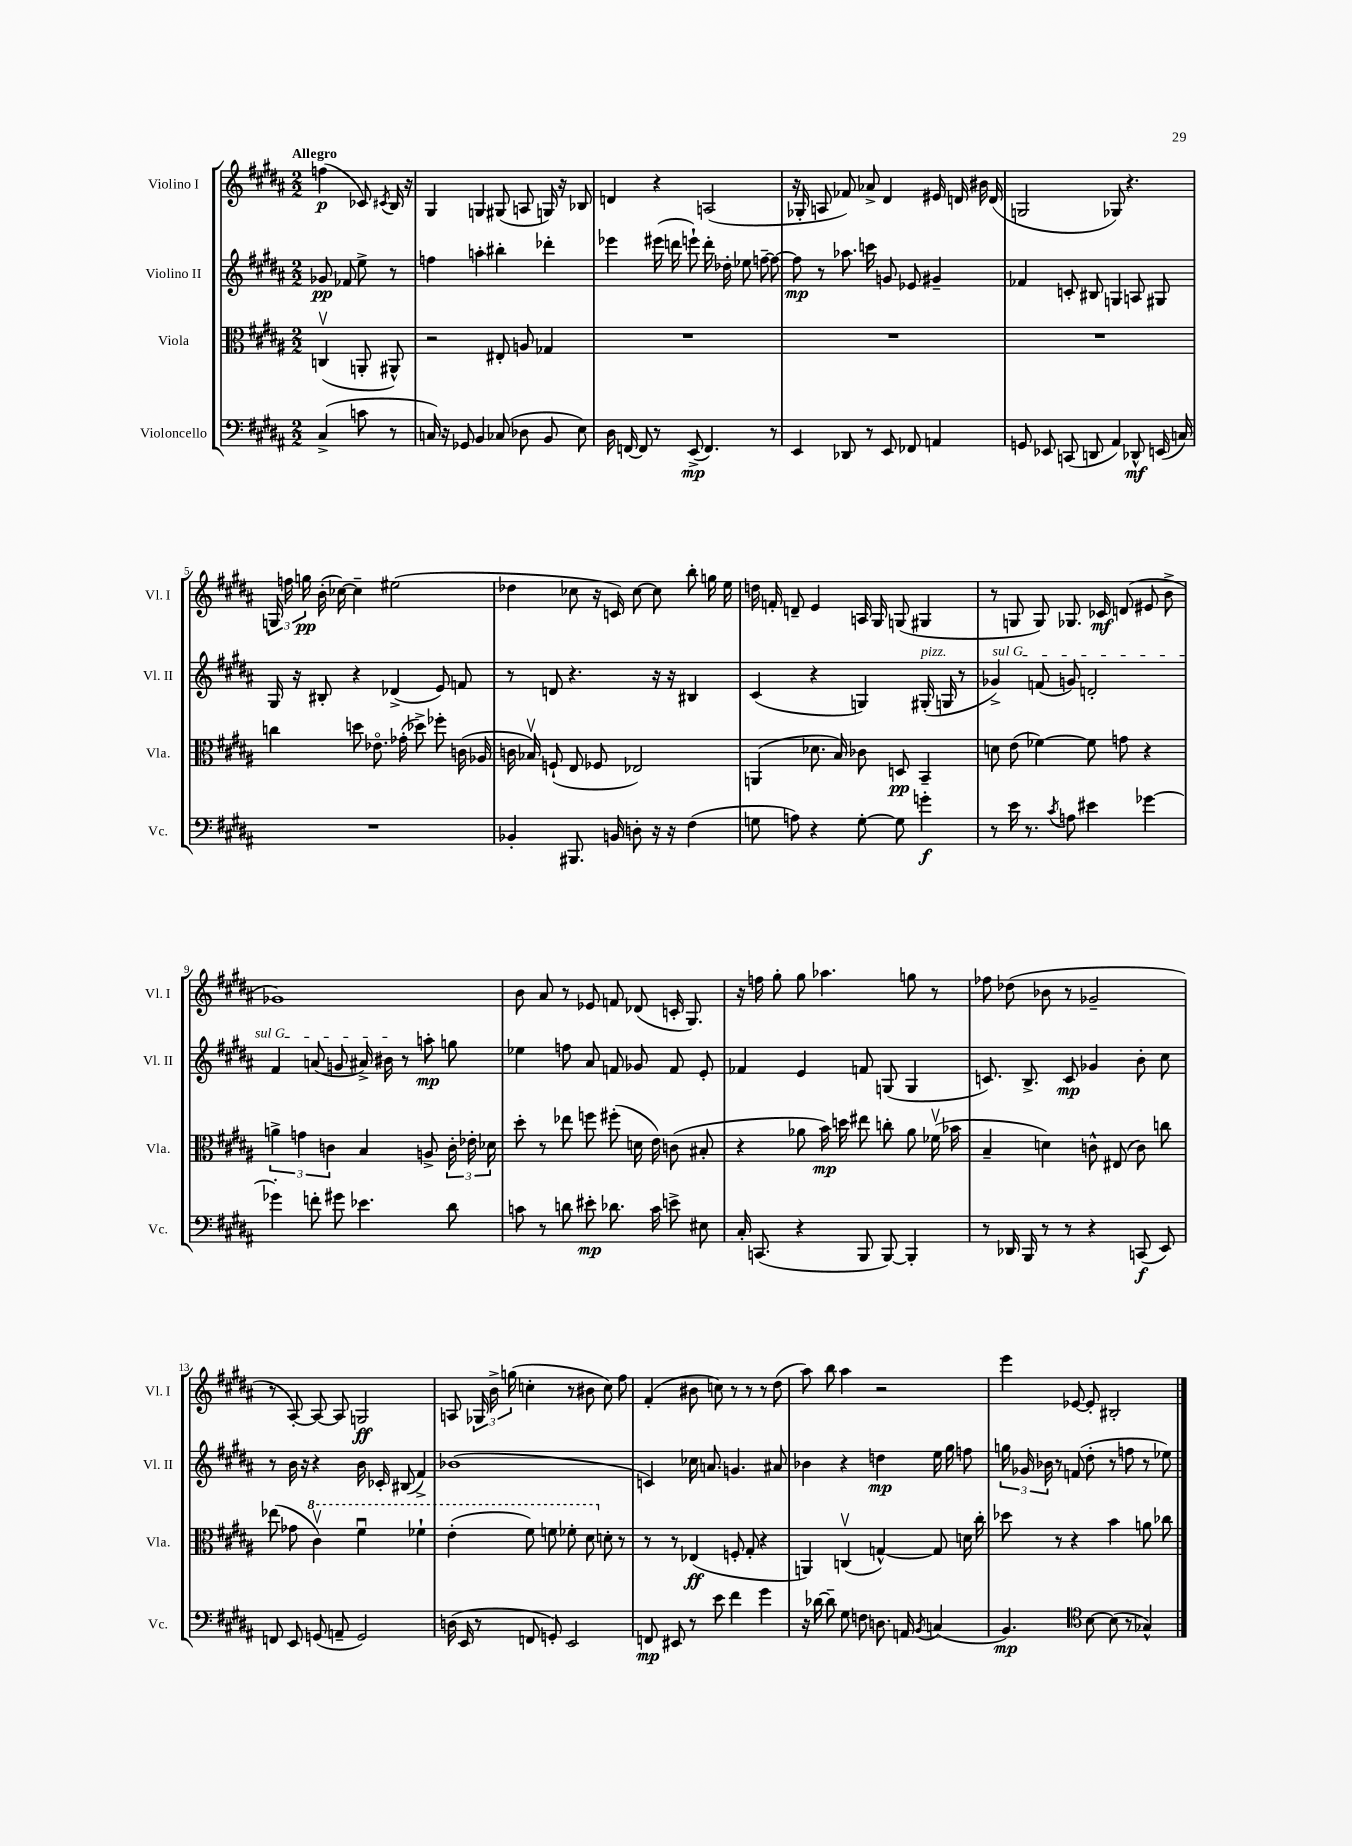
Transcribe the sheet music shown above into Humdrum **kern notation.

**kern	**kern	**kern	**kern
*staff4	*staff3	*staff2	*staff1
*clefF4	*clefC3	*clefG2	*clefG2
*k[f#c#g#d#a#]	*k[f#c#g#d#a#]	*k[f#c#g#d#a#]	*k[f#c#g#d#a#]
*M2/2	*M2/2	*M2/2	*M2/2
(4C#^	(4Cv	8g-	(4ff
.	.	8f-	.
8c	8AA'	8ee^	8c-)
.	.	.	8qc#
8r	8AA#^^)	8r	16B
.	.	.	16r
=	=	=	=
16C)	2r	4ff	4G#
16r	.	.	.
8GG-	.	.	.
4BB	.	4aa'	4G
(8C-	8E#'	4bb#'	(8G#
8D-	8A	.	8A
8BB	4G-	4ddd-'	16G)
.	.	.	16r
8E)	.	.	8B-
=	=	=	=
16D#	1r	4eee-	4d
[16FF	.	.	.
8FF]	.	.	.
8r	.	(16eee#	4r
.	.	16ddd	.
(8EE^	.	8eee`)	.
4.FF)	.	16ddd'	(2A
.	.	16dd-'	.
.	.	8ee-	.
.	.	[8ff~	.
8r	.	8ff_	.
=	=	=	=
4EE	1r	8ff]	16r
.	.	.	16G-'
.	.	8r	8A
8DD-	.	8.aa-	8f-)
8r	.	.	8a-^
.	.	16ccc	.
8EE	.	8g	4d#
8FF-	.	8e-	.
4AA	.	4g#~	16e#
.	.	.	16d
.	.	.	16b#
.	.	.	(16d
=	=	=	=
8GG	1r	4f-	2G
8EE-	.	.	.
(8CC	.	8c'	.
8DD	.	8B#	.
4AA#)	.	4G	8G-)
.	.	.	4.r
8DD-^^	.	8A	.
(16EE	.	8G#	.
16C)	.	.	.
=	=	=	=
1r	4cc	16G#	24G
.	.	.	24ff
.	.	16r	.
.	.	.	24gg
.	.	8B#'	(16b'
.	.	.	[16cc-)
.	8dd	4r	4cc-~]
.	8.e-o	.	.
.	.	(4d-^	(2ee#
.	(16g-'	.	.
.	8dd-^)	.	.
.	8ff-'	8e)	.
.	(16c	8f	.
.	16A-	.	.
=	=	=	=
4BB-'	16c	8r	4dd-
.	16B-v)	.	.
.	(8F`	8d	.
8.BBB#	8E	4.r	8cc-
.	8F-	.	16r
16BB	.	.	16c)
8D'	2E-)	.	[8cc-
16r	.	16r	8cc-]
16r	.	16r	.
(4F#	.	4B#	8bb'
.	.	.	16gg
.	.	.	16ee
=	=	=	=
8G	(4AA	(4c#	16dd
.	.	.	16f'
8A)	.	.	8d~
4r	8.d-	4r	4e
.	16B)	.	.
[8G'	8c-	4G)	16A
.	.	.	16G#
8G]	8D	.	(8G
4g'	4BB~	(16G#'	4G#
.	.	16G	.
.	.	8r	.
=	=	=	=
8r	8d	4g-^)	8r
16e	(8e	.	8G
8.r	.	.	.
.	[4f-)	(8f	8G)
8qc#	.	.	.
8A	.	8g)	8.G-
4e#	8f-]	2d'	.
.	.	.	16c-
.	8g	.	(8d
[4g-	4r	.	8e#
.	.	.	8b^
=	=	=	=
4g-']	6a^	4f#	1g-)
.	6g	.	.
8f'	.	(8a	.
.	6c	.	.
8g#	.	8g	.
4.e-	4B	16a#^)	.
.	.	16b#	.
.	.	8r	.
.	8A^	8aa'	.
8d#	24c'	8gg	.
.	24e-'	.	.
.	24d-	.	.
=	=	=	=
8c	8dd#'	4ee-	8b
8r	8r	.	8a#
8d	8ee-	8ff	8r
8e#'	8ff	8a#	8e-
8.d-	(8ff#'	8f	8f
.	16d	8g-	(8d-
16c	16e)	.	.
8e^	(8c	8f	16c'
.	.	.	8.G#)
8E#	8B#'	8e'	.
=	=	=	=
16C#'	4r	4f-	16r
(8.CC	.	.	16ff
.	.	.	8gg#'
4r	8a-	4e	8gg#
.	16b)	.	4.aa-
.	16dd	.	.
8BBB	8ee#	8f	.
[8BBB)	8cc'	(8G	.
4BBB']	8a-	4G	8gg
.	(16f-v	.	8r
.	16b-	.	.
=	=	=	=
8r	4B~	8.c)	8ff-
16DD-	.	.	(8dd-
16BBB	.	8.B^	.
8r	4d)	.	8b-
8r	.	8c	8r
4r	8c^^	4g-	2g-~
.	(8E#	.	.
(8CC	8c)	8b'	.
8EE)	8cc	8cc#	.
=	=	=	=
8FF	(8ee-	8r	8r
8EE	8g-	16b	[8A#')
.	.	16r	.
(8GG	4cc#v)	4r	8A#_
8AA~	.	.	8A#]
2GG)	4ff#u	16b	2G
.	.	16c-'	.
.	.	(8B#	.
.	4ff-`	4f#^)	.
=	=	=	=
(16D	(4ee'	(1b-	8A
16EE	.	.	.
8r	.	.	24G-
.	.	.	24b^
.	.	.	(24gg
8FF	8ff#)	.	4cc'
8GG')	8ff	.	.
2EE	8ff-'	.	8r
.	8dd#	.	8b#
.	8d'	.	8cc)
.	8r	.	8ff#
=	=	=	=
8FF	8r	4c)	(4f#'
8EE#	8r	.	.
8r	(4E-	16cc-	8b#
.	.	8.a	.
8e	.	.	8cc)
4f#	8F'	4.g	8r
.	8G#'	.	8r
4g#	4r	.	8r
.	.	8a#	(8dd#
=	=	=	=
16r	4AA)	4b-	8aa#)
[16d-	.	.	.
8d-~]	.	.	8bb
8G#	(4Cv	4r	4aa#
8F	.	.	.
8.D	[4G^^)	4dd	2r
16AA	.	.	.
8qBB	.	.	.
(4C	8G]	16ee	.
.	.	16gg#	.
.	16d	8ff	.
.	16cc#'	.	.
=	=	=	=
4.BB)	8dd-	24gg	4eee
.	.	24g-	.
.	.	24b-	.
.	8r	8r	.
.	4r	(8f	[8e-
*clefC4	*	*	*
[8B	.	8dd#'	8e-']
(8B]	4b	8r	2B#'
8r	.	8ff	.
4G-^^)	8a	8r	.
.	8cc-	8ee-)	.
==	==	==	==
*-	*-	*-	*-
